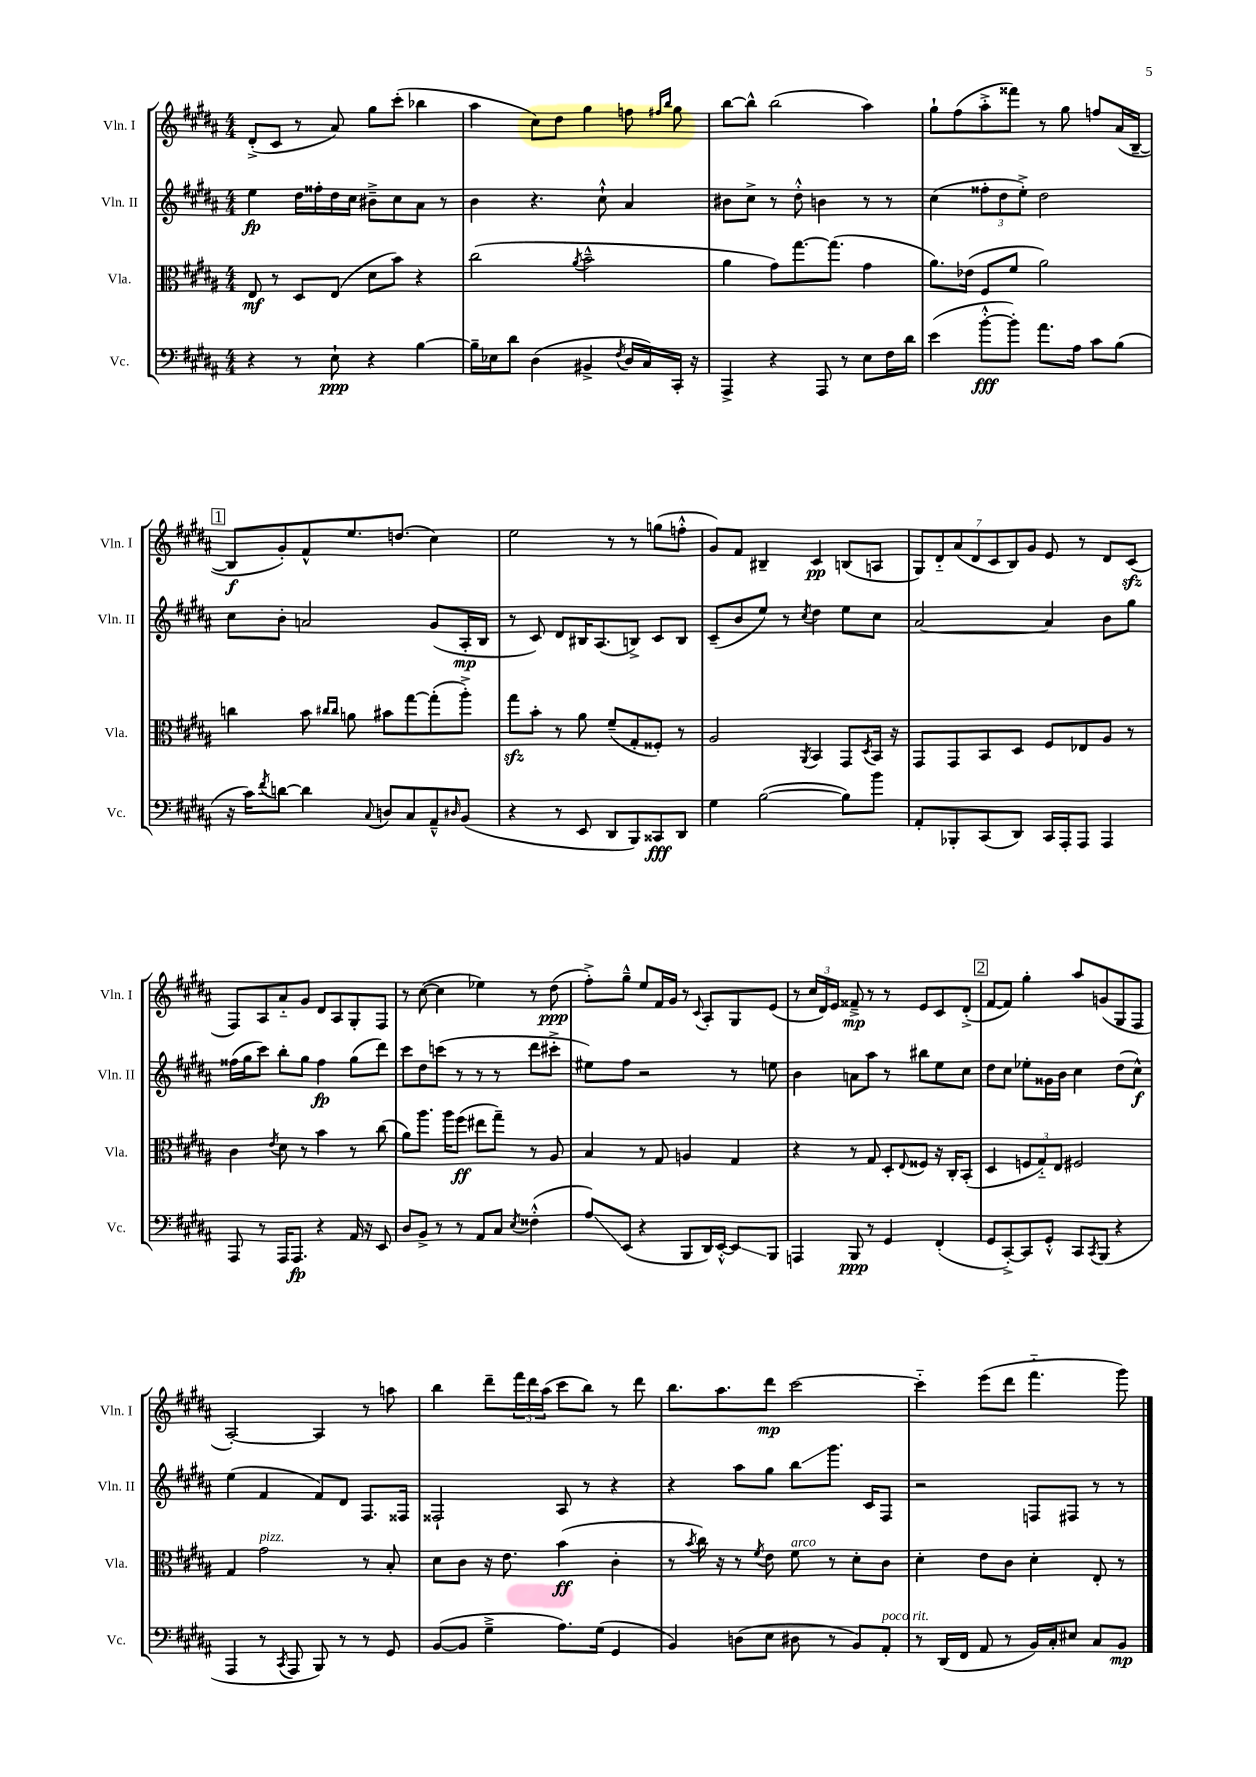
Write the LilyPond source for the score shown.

<<
\new StaffGroup <<
\new Staff = "s0" \with { instrumentName = "Vln. I" shortInstrumentName = "Vln. I" } {
    \clef treble \key b \major \numericTimeSignature \time 4/4
    dis'8-.->( cis'8 r8 ais'8) gis''8 cis'''8-.( bes''4 |
    ais''4 cis''8) dis''8 gis''4 f''8 \grace { fis''16 b''16 } gis''8 |
    b''8~ b''8-^ b''2( ais''4) |
    gis''8-! fis''8( ais''8-.-> fisis'''8) r8 gis''8 f''8 ais'16( b16~-- |
    \mark \markup { \box "1" } b8\f gis'8-.) fis'8-^ e''8. d''8.( cis''4) |
    e''2 r8 r8 g''8( f''8-.-^ |
    gis'8) fis'8 bis4-- cis'4\pp b8( a8 |
    \tuplet 7/4 { gis8) dis'8-_ ais'8( dis'8 cis'8 b8) gis'8 } e'8 r8 dis'8 cis'8\sfz( |
    fis8) ais8 ais'8-_ gis'8 dis'8 ais8 gis8-. fis8 |
    r8 cis''8~( cis''4 ees''4) r8 dis''8\ppp( |
    fis''8-.->) gis''8---^ e''8 fis'16 gis'16 r8 \appoggiatura { cis'8 } ais8-. gis8 e'8( |
    r8 \tuplet 3/2 { cis''16 dis'16) e'16 } fisis'8--->\mp r8 r8 e'8 cis'8 dis'8-.->( |
    \mark \markup { \box "2" } fis'8~ fis'8) gis''4-. ais''8 g'8( gis8 fis8 |
    ais2~-.) ais4 r8 a''8 |
    b''4 dis'''8-- \tuplet 3/2 { fis'''16 dis'''16 ais''16( } cis'''8 b''8) r8 dis'''8 |
    b''8. ais''8. dis'''8\mp cis'''2~ |
    cis'''4-_ e'''8( dis'''8 fis'''4.-_ gis'''8) \bar "|." |
}
\new Staff = "s1" \with { instrumentName = "Vln. II" shortInstrumentName = "Vln. II" } {
    \clef treble \key b \major \numericTimeSignature \time 4/4
    e''4\fp dis''16 fisis''16-. dis''16 cis''16 bis'8---> cis''8 ais'8 r8 |
    b'4 r4. cis''8-!-^ ais'4 |
    bis'8 cis''8-> r8 dis''8-.-^ b'4 r8 r8 |
    cis''4( \tuplet 3/2 { fisis''8-. dis''8 e''8-.->) } dis''2 |
    \mark \markup { \box "1" } cis''8 b'8-. a'2 gis'8( ais16-.\mp b16 |
    r8 cis'8) dis'8 bis16 ais8.( b8->) cis'8 b8 |
    cis'8--( b'8 e''8) r8 \acciaccatura { cis''8 } dis''4 e''8 cis''8 |
    ais'2~ ais'4 b'8 gis''8 |
    fisis''16( gis''16 cis'''8) b''8-. gis''8 fisis''4\fp gis''8( dis'''8) |
    cis'''8 dis''8 c'''8( r8 r8 r8 dis'''8 cis'''8-.-> |
    eis''8) fis''8 r2 r8 e''8 |
    b'4 a'8 ais''8 r8 bis''8 e''8 cis''8 |
    \mark \markup { \box "2" } dis''8 cis''8 ees''8-. gisis'16 b'16 cis''4 dis''8( cis''8-^\f) |
    e''4( fis'4 fis'8) dis'8 fis8. fisis16 |
    fisis2-! ais8 r8 r4 |
    r4 ais''8 gis''8 b''8\glissando gis'''8. cis'16 fis8 |
    r2 f8 fis8 r8 r8 \bar "|." |
}
\new Staff = "s2" \with { instrumentName = "Vla." shortInstrumentName = "Vla." } {
    \clef alto \key b \major \numericTimeSignature \time 4/4
    e8\mf r8 dis8 e8( dis'8 b'8) r4 |
    cis''2( \acciaccatura { ais'8 } b'2---^ |
    ais'4 gis'8) gis''8.~ gis''8.( gis'4 |
    ais'8.) ees'16( fis8 fis'8 ais'2) |
    \mark \markup { \box "1" } c''4 b'8 \grace { cis''16 cis''16 } a'8 bis'8 gis''8~ gis''8-.( ais''8-.->) |
    gis''8\sfz b'8-. r8 ais'8 fis'8--( gis8-. fisis8-.) r8 |
    ais2 \acciaccatura { ais,8 } b,4 gis,8 \acciaccatura { dis8 } b,16 r16 |
    gis,8 gis,8 b,8 dis8 fis8 ees8 ais8 r8 |
    cis'4 \acciaccatura { e'8 } dis'8 r8 b'4 r8 cis''8( |
    ais'8) ais''8. ais''16 fis''8\ff( eis''8 gis''8--) r8 ais8 |
    b4 r8 gis8 a4 gis4 |
    r4 r8 gis8 dis8-. \appoggiatura { e8 } fisis8 r16 cis16-. b,8-.( |
    \mark \markup { \box "2" } dis4 \tuplet 3/2 { f8 gis8-_) e8 } fis2 |
    gis4 gis'2^\markup { \italic "pizz." } r8 b8-. |
    dis'8 cis'8 r16 e'8. b'4\ff( cis'4-. |
    r8 \acciaccatura { b'8 } cis''16) r16 r8 \acciaccatura { fis'8 } e'8 fis'8^\markup { \italic "arco" } r8 dis'8-. cis'8 |
    dis'4-. e'8 cis'8 dis'4-. e8-. r8 \bar "|." |
}
\new Staff = "s3" \with { instrumentName = "Vc." shortInstrumentName = "Vc." } {
    \clef bass \key b \major \numericTimeSignature \time 4/4
    r4 r8 e8-!\ppp r4 b4~ |
    b16-- ees16 dis'8 dis4( bis,4-> \acciaccatura { fis8 } dis16 cis16) cis,16-. r16 |
    ais,,4-> r4 ais,,8 r8 e8 fis16 dis'16 |
    e'4( b'8~-.-^\fff b'8-.) ais'8. ais16 cis'8 b8( |
    \mark \markup { \box "1" } r16 cis'16) \acciaccatura { fis'8 } d'8~ d'4 \appoggiatura { cis8 } d8 cis8 ais,8---^ \grace { dis16 } b,8( |
    r4 r8 e,8 dis,8 b,,8) cisis,8\fff dis,8 |
    gis4 b2~( b8) b'8 |
    ais,8-. bes,,8-. cis,8( dis,8) cis,16 ais,,16-. ais,,8 ais,,4 |
    ais,,8 r8 ais,,16 ais,,8.\fp r4 ais,16 r16 e,8 |
    dis8 b,8-> r8 r8 ais,8 cis8 \acciaccatura { e8 } fisis4-.-^( |
    ais8\glissando) e,8( r4 b,,8 dis,16) e,16~-.-^ e,8\glissando b,,8 |
    a,,4 b,,8\ppp r8 gis,4 fis,4-.( |
    \mark \markup { \box "2" } gis,8 cis,8~-.->) cis,8 gis,8-.-^ cis,8 \acciaccatura { cis,8 } b,,8( r4 |
    ais,,4 r8 \acciaccatura { cis,8 } ais,,8 b,,8) r8 r8 gis,8 |
    b,8~( b,8 gis4---> ais8.) gis16( gis,4 |
    b,4) d8( e8 dis8 r8 b,8) ais,8-.^\markup { \italic "poco rit." } |
    r8 dis,16( fis,16 ais,8 r8 b,16) cis16-. eis8 cis8 b,8\mp \bar "|." |
}
>>
>>
\layout { \context { \Score \remove "Bar_number_engraver" } }
